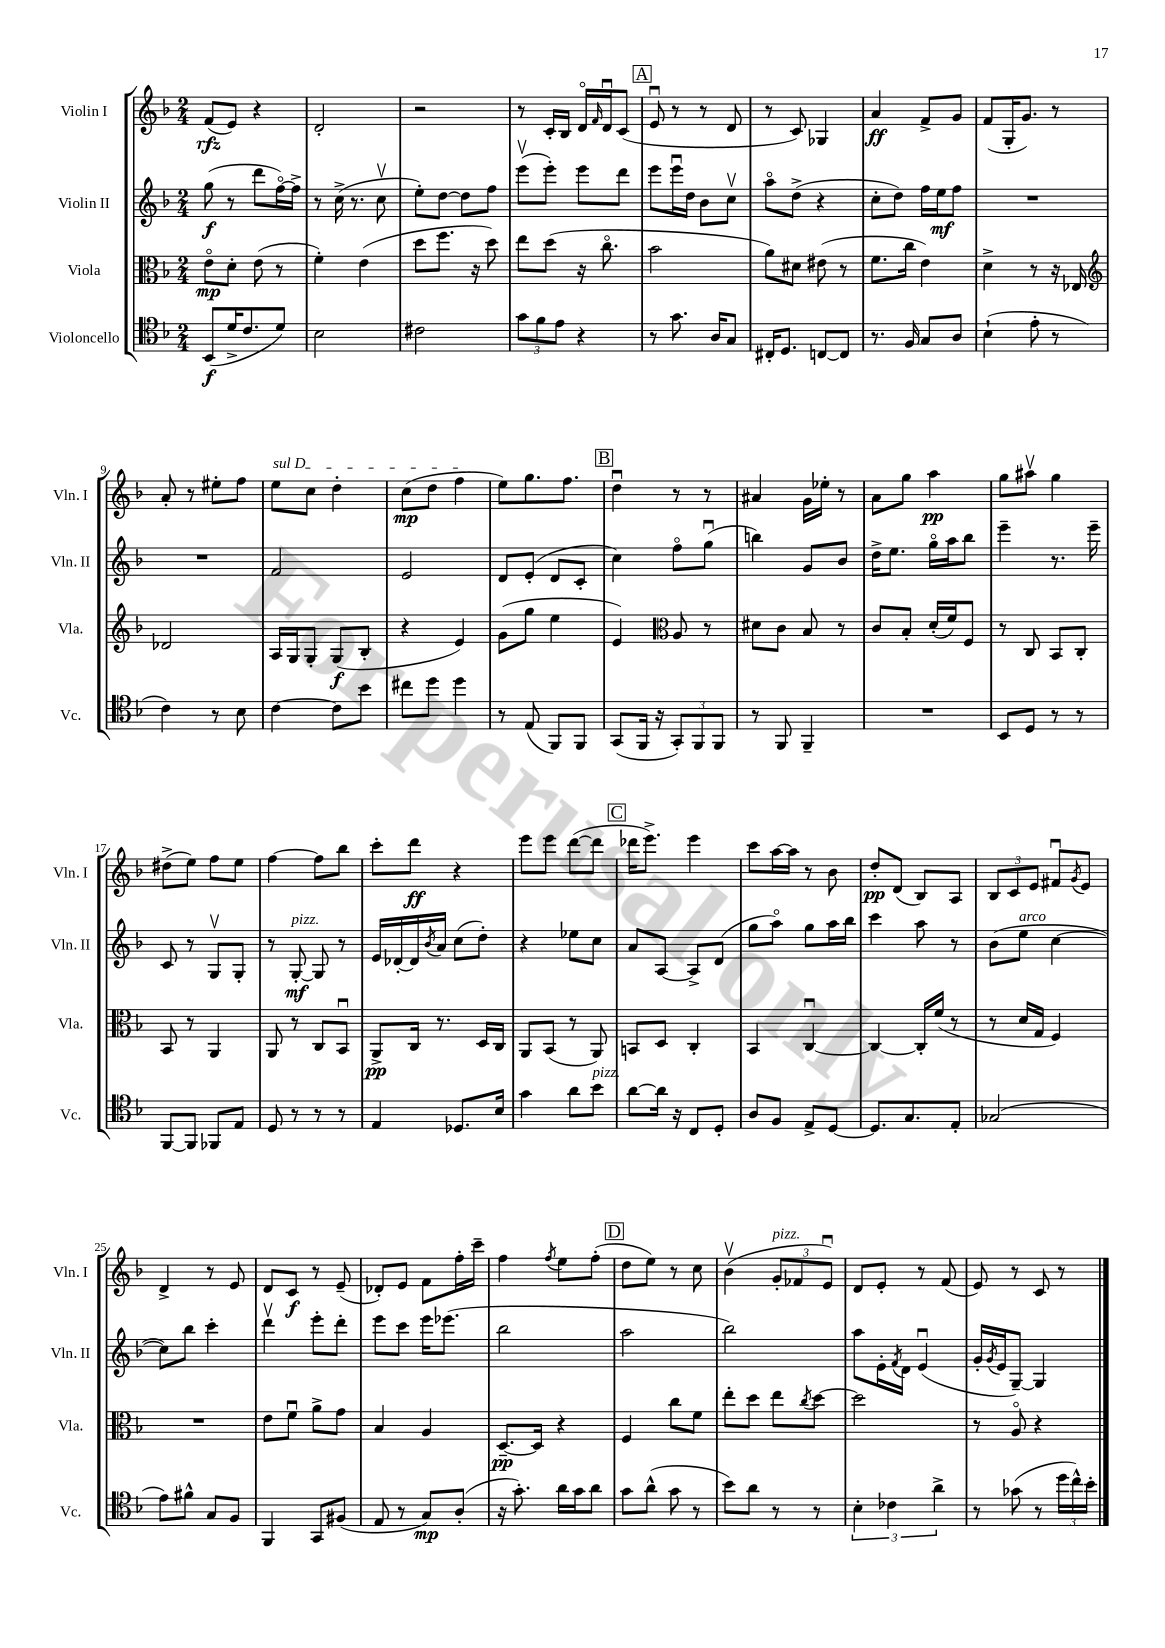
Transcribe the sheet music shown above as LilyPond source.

<<
\new StaffGroup <<
\new Staff = "s0" \with { instrumentName = "Violin I" shortInstrumentName = "Vln. I" } {
    \clef treble \key f \major \numericTimeSignature \time 2/4
    f'8\rfz( e'8) r4 |
    d'2-. |
    r2 |
    r8 c'16-. bes16 d'16\flageolet \grace { f'16 } d'16\downbow c'8( |
    \mark \markup { \box "A" } e'8\downbow r8 r8 d'8 |
    r8 c'8) ges4 |
    a'4\ff f'8-> g'8 |
    f'8( g16-. g'8.) r8 |
    a'8-. r8 eis''8-. f''8 |
    \once \override TextSpanner.bound-details.left.text = \markup { \italic "sul D" } e''8\startTextSpan c''8 d''4-. |
    c''8\mp( d''8 f''4\stopTextSpan |
    e''8) g''8. f''8. |
    \mark \markup { \box "B" } d''4\downbow r8 r8 |
    ais'4 g'16 ees''16-. r8 |
    a'8 g''8 a''4\pp |
    g''8 ais''8\upbow g''4 |
    dis''8->( e''8) f''8 e''8 |
    f''4~ f''8 bes''8 |
    c'''8-. d'''8\ff r4 |
    e'''8 e'''8 d'''8~( d'''8 |
    \mark \markup { \box "C" } des'''16 e'''8.->) e'''4 |
    c'''8 a''16~ a''16 r8 bes'8 |
    d''8-.\pp d'8( bes8) a8 |
    \tuplet 3/2 { bes8 c'8 e'8 } fis'8\downbow \acciaccatura { g'8 } e'8 |
    d'4-> r8 e'8 |
    d'8 c'8\f r8 e'8--( |
    des'8-.) e'8 f'8 f''16-. c'''16-- |
    f''4 \acciaccatura { f''8 } e''8 f''8-.( |
    \mark \markup { \box "D" } d''8 e''8) r8 c''8 |
    bes'4\upbow( \tuplet 3/2 { g'8-.^\markup { \italic "pizz." } fes'8 e'8\downbow) } |
    d'8 e'8-. r8 f'8( |
    e'8) r8 c'8 r8 \bar "|." |
}
\new Staff = "s1" \with { instrumentName = "Violin II" shortInstrumentName = "Vln. II" } {
    \clef treble \key f \major \numericTimeSignature \time 2/4
    g''8\f( r8 d'''8 f''16~\flageolet) f''16-> |
    r8 c''16->( r8. c''8\upbow |
    e''8-.) d''8~ d''8 f''8 |
    e'''8\upbow( e'''8-.) e'''8 d'''8 |
    \mark \markup { \box "A" } e'''8 e'''16\downbow d''16 bes'8 c''8\upbow |
    a''8\flageolet d''8->( r4 |
    c''8-. d''8) f''16 e''16\mf f''8 |
    R2 |
    R2 |
    f'2 |
    e'2 |
    d'8 e'8-.( d'8 c'8-. |
    \mark \markup { \box "B" } c''4) f''8\flageolet g''8\downbow( |
    b''4) g'8 bes'8 |
    d''16-> e''8. g''16\flageolet a''16 bes''8 |
    e'''4-- r8. e'''16-- |
    c'8 r8 g8\upbow g8-. |
    r8 g8~-.\mf^\markup { \italic "pizz." } g8 r8 |
    e'16 des'16~-. des'16 \acciaccatura { bes'8 } a'16 c''8( d''8-.) |
    r4 ees''8 c''8 |
    \mark \markup { \box "C" } a'8 a8~ a8-> d'8( |
    g''8 a''8\flageolet) g''8 a''16 bes''16 |
    c'''4 a''8 r8 |
    bes'8( e''8^\markup { \italic "arco" } c''4~ |
    c''8) bes''8 c'''4-. |
    d'''4\upbow e'''8-. d'''8-. |
    e'''8 c'''8 e'''16 ees'''8.( |
    bes''2 |
    \mark \markup { \box "D" } a''2 |
    bes''2) |
    a''8 e'16-. \acciaccatura { f'8 } d'16 e'4\downbow( |
    g'16-. \acciaccatura { g'8 } e'16 g8~--) g4 \bar "|." |
}
\new Staff = "s2" \with { instrumentName = "Viola" shortInstrumentName = "Vla." } {
    \clef alto \key f \major \numericTimeSignature \time 2/4
    e'8\flageolet\mp d'8-. e'8( r8 |
    f'4-.) e'4( |
    d''8 f''8. r16 d''8) |
    e''8 d''8( r16 c''8.\flageolet |
    \mark \markup { \box "A" } bes'2 |
    a'8) dis'8 eis'8( r8 |
    f'8. c''16 e'4) |
    d'4-> r8 r16 ees16 |
    \clef treble des'2 |
    a16 g16 g8-. g8\f( bes8-. |
    r4 e'4) |
    g'8( g''8 e''4 |
    \mark \markup { \box "B" } e'4) \clef alto a8 r8 |
    dis'8 c'8 bes8 r8 |
    c'8 bes8-. d'16-.( f'16) f8 |
    r8 c8 bes,8 c8-. |
    bes,8 r8 a,4 |
    a,8 r8 c8 bes,8\downbow |
    a,8->\pp c16 r8. d16 c16 |
    a,8 bes,8( r8 a,8) |
    \mark \markup { \box "C" } b,8 d8 c4-. |
    bes,4 c4~\downbow |
    c4~ c16-. f'16( r8 |
    r8 d'16 g16 f4) |
    R2 |
    e'8 f'8\downbow a'8-> g'8 |
    bes4 a4 |
    d8.~--\pp d16 r4 |
    \mark \markup { \box "D" } f4 c''8 f'8 |
    e''8-. d''8 e''8 \acciaccatura { c''8 } d''8~ |
    d''2 |
    r8 a8\flageolet r4 \bar "|." |
}
\new Staff = "s3" \with { instrumentName = "Violoncello" shortInstrumentName = "Vc." } {
    \clef tenor \key f \major \numericTimeSignature \time 2/4
    bes,8\f( d'16-> c'8. d'8) |
    bes2 |
    cis'2 |
    \tuplet 3/2 { g'8 f'8 e'8 } r4 |
    \mark \markup { \box "A" } r8 g'8. a16 g8 |
    cis16-. d8. c8~ c8 |
    r8. f16 g8 a8 |
    bes4-!( e'8-. r8 |
    c'4) r8 bes8 |
    c'4~ c'8 bes'8 |
    cis''8 d''8 d''4 |
    r8 e8( f,8) f,8 |
    \mark \markup { \box "B" } g,8( f,16 r16 \tuplet 3/2 { g,8-.) f,8 f,8 } |
    r8 f,8 f,4-- |
    R2 |
    bes,8 d8 r8 r8 |
    f,8~ f,8 fes,8 e8 |
    d8 r8 r8 r8 |
    e4 des8. bes16 |
    g'4 a'8 bes'8^\markup { \italic "pizz." } |
    \mark \markup { \box "C" } a'8~ a'16 r16 c8 d8-. |
    a8 f8 e8-> d8~ |
    d8. g8. e8-. |
    ges2( |
    e'8) fis'8-^ g8 f8 |
    f,4 g,8 fis8( |
    e8 r8 g8\mp) a8-.( |
    r16 g'8.-.) a'16 g'16 a'8 |
    \mark \markup { \box "D" } g'8 a'8-^( g'8 r8 |
    bes'8) a'8 r8 r8 |
    \tuplet 3/2 { bes4-. ces'4 a'4-> } |
    r8 ges'8( r8 \tuplet 3/2 { d''16 c''16-^) bes'16-. } \bar "|." |
}
>>
>>
